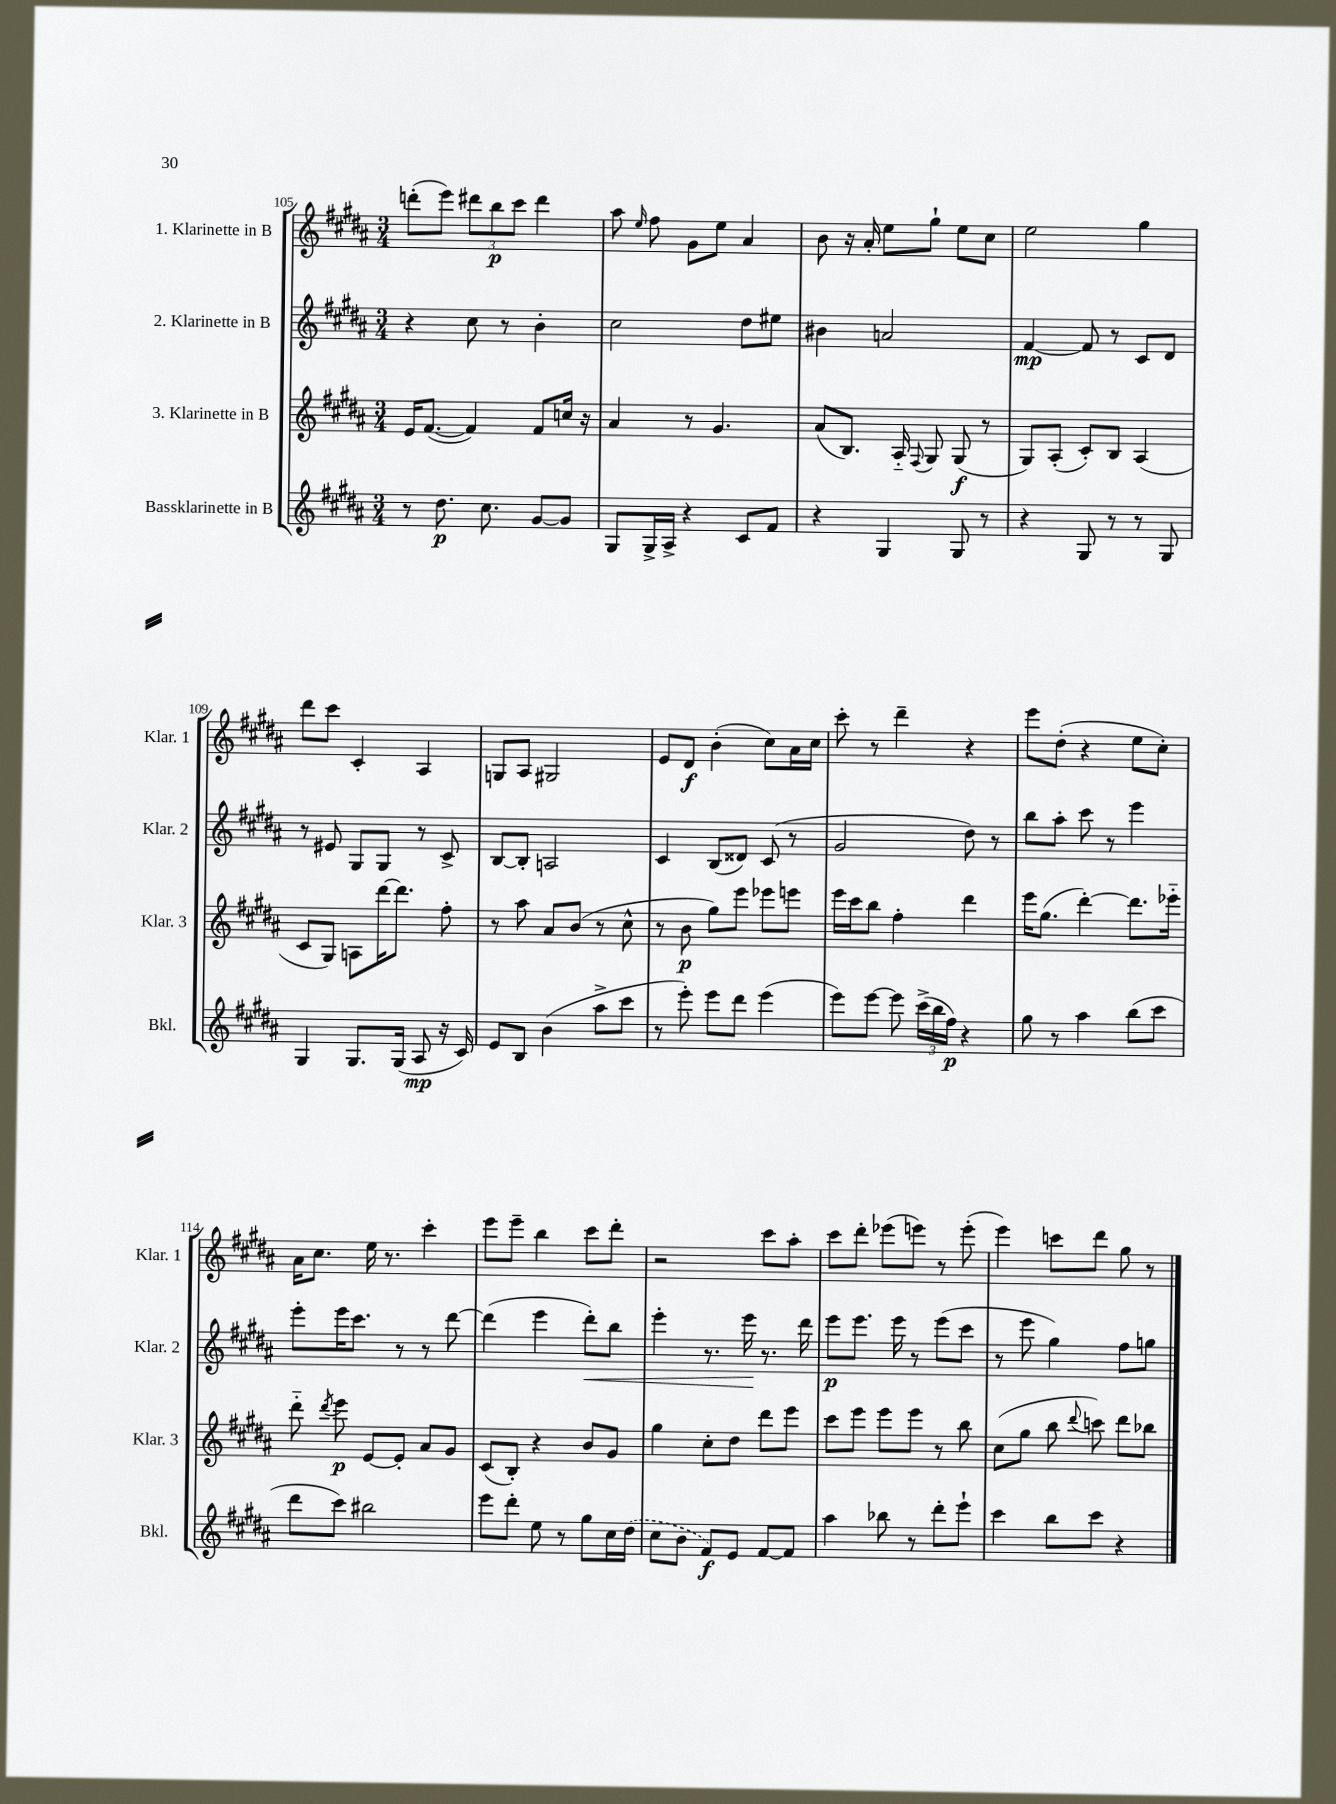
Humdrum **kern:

**kern	**dynam	**kern	**dynam	**kern	**dynam	**kern	**dynam
*part4	*part4	*part3	*part3	*part2	*part2	*part1	*part1
*staff4	*staff4	*staff3	*staff3	*staff2	*staff2	*staff1	*staff1
*I"Bassklarinette in B	*	*I"3. Klarinette in B	*	*I"2. Klarinette in B	*	*I"1. Klarinette in B	*
*I'Bkl.	*	*I'Klar. 3	*	*I'Klar. 2	*	*I'Klar. 1	*
*clefG2	*	*clefG2	*	*clefG2	*	*clefG2	*
*k[f#c#g#d#a#]	*	*k[f#c#g#d#a#]	*	*k[f#c#g#d#a#]	*	*k[f#c#g#d#a#]	*
*M3/4	*	*M3/4	*	*M3/4	*	*M3/4	*
=105	=105	=105	=105	=105	=105	=105	=105
8r	.	16e/KL	.	4r	.	(8dddn'\L	.
.	.	([8.f#/J	.	.	.	.	.
8.dd#\	p	.	.	.	.	8eee\J)	.
.	.	4f#/])	.	8cc#\	.	12ddd#X\L	.
8.cc#\	.	.	.	.	.	.	.
.	.	.	.	.	.	12bb\	p
.	.	.	.	8r	.	.	.
.	.	.	.	.	.	12ccc#\J	.
[8g#/L	.	8f#/L	.	4b'\	.	4ddd#\	.
8g#/J]	.	16ccn/Jk	.	.	.	.	.
.	.	16r	.	.	.	.	.
=106	=106	=106	=106	=106	=106	=106	=106
8G#/L	.	4a#/	.	2cc#\	.	8aa#\	.
.	.	.	.	.	.	16qqee/	.
16G#^/L	.	.	.	.	.	8ff#\	.
16A#^/JJ	.	.	.	.	.	.	.
4r	.	8r	.	.	.	8g#\L	.
.	.	4.g#/	.	.	.	8ee\J	.
8c#/L	.	.	.	8dd#\L	.	4a#/	.
8f#/J	.	.	.	8ee#X\J	.	.	.
=107	=107	=107	=107	=107	=107	=107	=107
4r	.	(8a#/L	.	4b#X\	.	8b\	.
.	.	8.B/J)	.	.	.	16r	.
.	.	.	.	.	.	16a#'/	.
4G#/	.	.	.	2an/	.	8ee\L	.
.	.	16A#/	.	.	.	.	.
.	.	8qqF#/	.	.	.	.	.
.	.	8G#/	.	.	.	8gg#`\J	.
8G#/	.	(8G#/	f	.	.	8ee\L	.
8r	.	8r	.	.	.	8cc#\J	.
=108	=108	=108	=108	=108	=108	=108	=108
4r	.	8G#/L)	.	[4f#/	mp	2ee\	.
.	.	(8A#'/J	.	.	.	.	.
8G#/	.	8c#'/L)	.	8f#/]	.	.	.
8r	.	8B/J	.	8r	.	.	.
8r	.	(4A#/	.	8c#/L	.	4gg#\	.
8G#/	.	.	.	8d#/J	.	.	.
!!LO:LB:g=z
=109	=109	=109	=109	=109	=109	=109	=109
4G#/	.	8c#/L	.	8r	.	8ddd#\L	.
.	.	8G#/J)	.	8e#X/	.	8ccc#\J	.
8.G#/L	.	8An\L	.	8G#/L	.	4c#'/	.
.	.	[16ddd#\K	.	8G#/J	.	.	.
(16G#/Jk	.	8.ddd#\J]	.	.	.	.	.
8A#/	mp	.	.	8r	.	4A#/	.
16r	.	8ff#'\	.	8c#^/	.	.	.
16c#/)	.	.	.	.	.	.	.
=110	=110	=110	=110	=110	=110	=110	=110
8e/L	.	8r	.	[8B/L	.	8Gn/L	.
8B/J	.	8aa#\	.	8B'/J]	.	8A#/J	.
(4b\	.	8a#/L	.	2An/	.	2G#X/	.
.	.	(8b/J	.	.	.	.	.
8aa#^\L	.	8r	.	.	.	.	.
8ccc#\J	.	8cc#^^\	.	.	.	.	.
=111	=111	=111	=111	=111	=111	=111	=111
8r	.	8r	.	4c#/	.	8e/L	.
8eee'\)	.	8b\	p	.	.	8d#/J	f
8eee\L	.	8gg#\L)	.	(8B/L	.	(4b'\	.
8ddd#\J	.	8eee\J	.	8d##X/J)	.	.	.
(4eee\	.	8eee-X\L	.	(8c#/	.	8cc#\L)	.
.	.	8eeen\J	.	8r	.	16a#\L	.
.	.	.	.	.	.	16cc#\JJ	.
=112	=112	=112	=112	=112	=112	=112	=112
8eee\L)	.	16eee\LL	.	2g#/	.	8ccc#'\	.
.	.	16ccc#\J	.	.	.	.	.
[8eee\J	.	8bb\J	.	.	.	8r	.
8eee\]	.	4ff#'\	.	.	.	4ddd#~\	.
(24ccc#^\LL	.	.	.	.	.	.	.
24bb\	.	.	.	.	.	.	.
24ff#\JJ)	p	.	.	.	.	.	.
4r	.	4ddd#\	.	8dd#\)	.	4r	.
.	.	.	.	8r	.	.	.
=113	=113	=113	=113	=113	=113	=113	=113
8gg#\	.	16eee\KL	.	8bb\L	.	8eee\L	.
.	.	(8.gg#\J	.	.	.	.	.
8r	.	.	.	8aa#'\J	.	(8dd#'\J	.
4aa#\	.	[4ddd#'\)	.	8ccc#\	.	4r	.
.	.	.	.	8r	.	.	.
(8bb\L	.	8.ddd#\L]	.	4eee\	.	8ee\L	.
8ccc#\J	.	.	.	.	.	8cc#'\J)	.
.	.	16eee-X\Jk	.	.	.	.	.
!!LO:LB:g=z
=114	=114	=114	=114	=114	=114	=114	=114
8ddd#\L	.	8ddd#\	.	8eee'\L	.	16a#\KL	.
.	.	.	.	.	.	8.cc#\J	.
.	.	8qddd#/	.	.	.	.	.
8ccc#\J)	.	8eee\	p	16eee\K	.	.	.
.	.	.	.	8.ccc#\J	.	.	.
2bb#X\	.	[8e/L	.	.	.	16ee\	.
.	.	.	.	.	.	8.r	.
.	.	8e'/J]	.	8r	.	.	.
.	.	8a#/L	.	8r	.	4ccc#'\	.
.	.	8g#/J	.	[8ddd#\	.	.	.
=115	=115	=115	=115	=115	=115	=115	=115
8eee\L	.	(8c#/L	.	(4ddd#\]	.	8eee\L	.
8ddd#'\J	.	8B'/J)	.	.	.	8eee~\J	.
8ee\	.	4r	.	4eee\	.	4bb\	.
8r	.	.	.	.	.	.	.
!	!	!	!	!	!LO:HP:b	!	!
8gg#\L	.	8b/L	.	8ddd#'\L)	<	8ccc#\L	.
16cc#\L	.	8g#/J	.	8bb\J	.	8ddd#'\J	.
(16dd#\JJ	.	.	.	.	.	.	.
=116	=116	=116	=116	=116	=116	=116	=116
8cc#\L	.	4gg#\	.	4eee'\	.	2r	.
8b\J	.	.	.	.	.	.	.
8f#/L)	f	8cc#'\L	.	8.r	.	.	.
8e/J	.	8dd#\J	.	.	.	.	.
.	.	.	.	16eee\	.	.	.
[8f#/L	.	8ddd#\L	.	8.r	[	8ccc#\L	.
8f#/J]	.	8eee\J	.	.	.	8aa#'\J	.
.	.	.	.	16ddd#\	.	.	.
=117	=117	=117	=117	=117	=117	=117	=117
4aa#\	.	8ccc#\L	.	8eee\L	p	8ccc#\L	.
.	.	8eee\J	.	8.eee\J	.	8ddd#'\J	.
8bb-X\	.	8eee\L	.	.	.	(8eee-X\L	.
.	.	.	.	16eee\	.	.	.
8r	.	8eee\J	.	8r	.	8eeen\J)	.
8ddd#'\L	.	8r	.	(8eee\L	.	8r	.
8eee`\J	.	8bb\	.	8ccc#\J	.	(8eee'\	.
=118	=118	=118	=118	=118	=118	=118	=118
4ccc#\	.	(8cc#\L	.	8r	.	4eee\)	.
.	.	8gg#\J	.	8eee\	.	.	.
8bb\L	.	8bb\	.	4gg#\)	.	8cccn\L	.
.	.	8qqddd#/	.	.	.	.	.
8ccc#\J	.	8cccn\)	.	.	.	8ddd#\J	.
4r	.	8ddd#\L	.	8ff#\L	.	8gg#\	.
.	.	8bb-X\J	.	8ggn\J	.	8r	.
==	==	==	==	==	==	==	==
*-	*-	*-	*-	*-	*-	*-	*-
